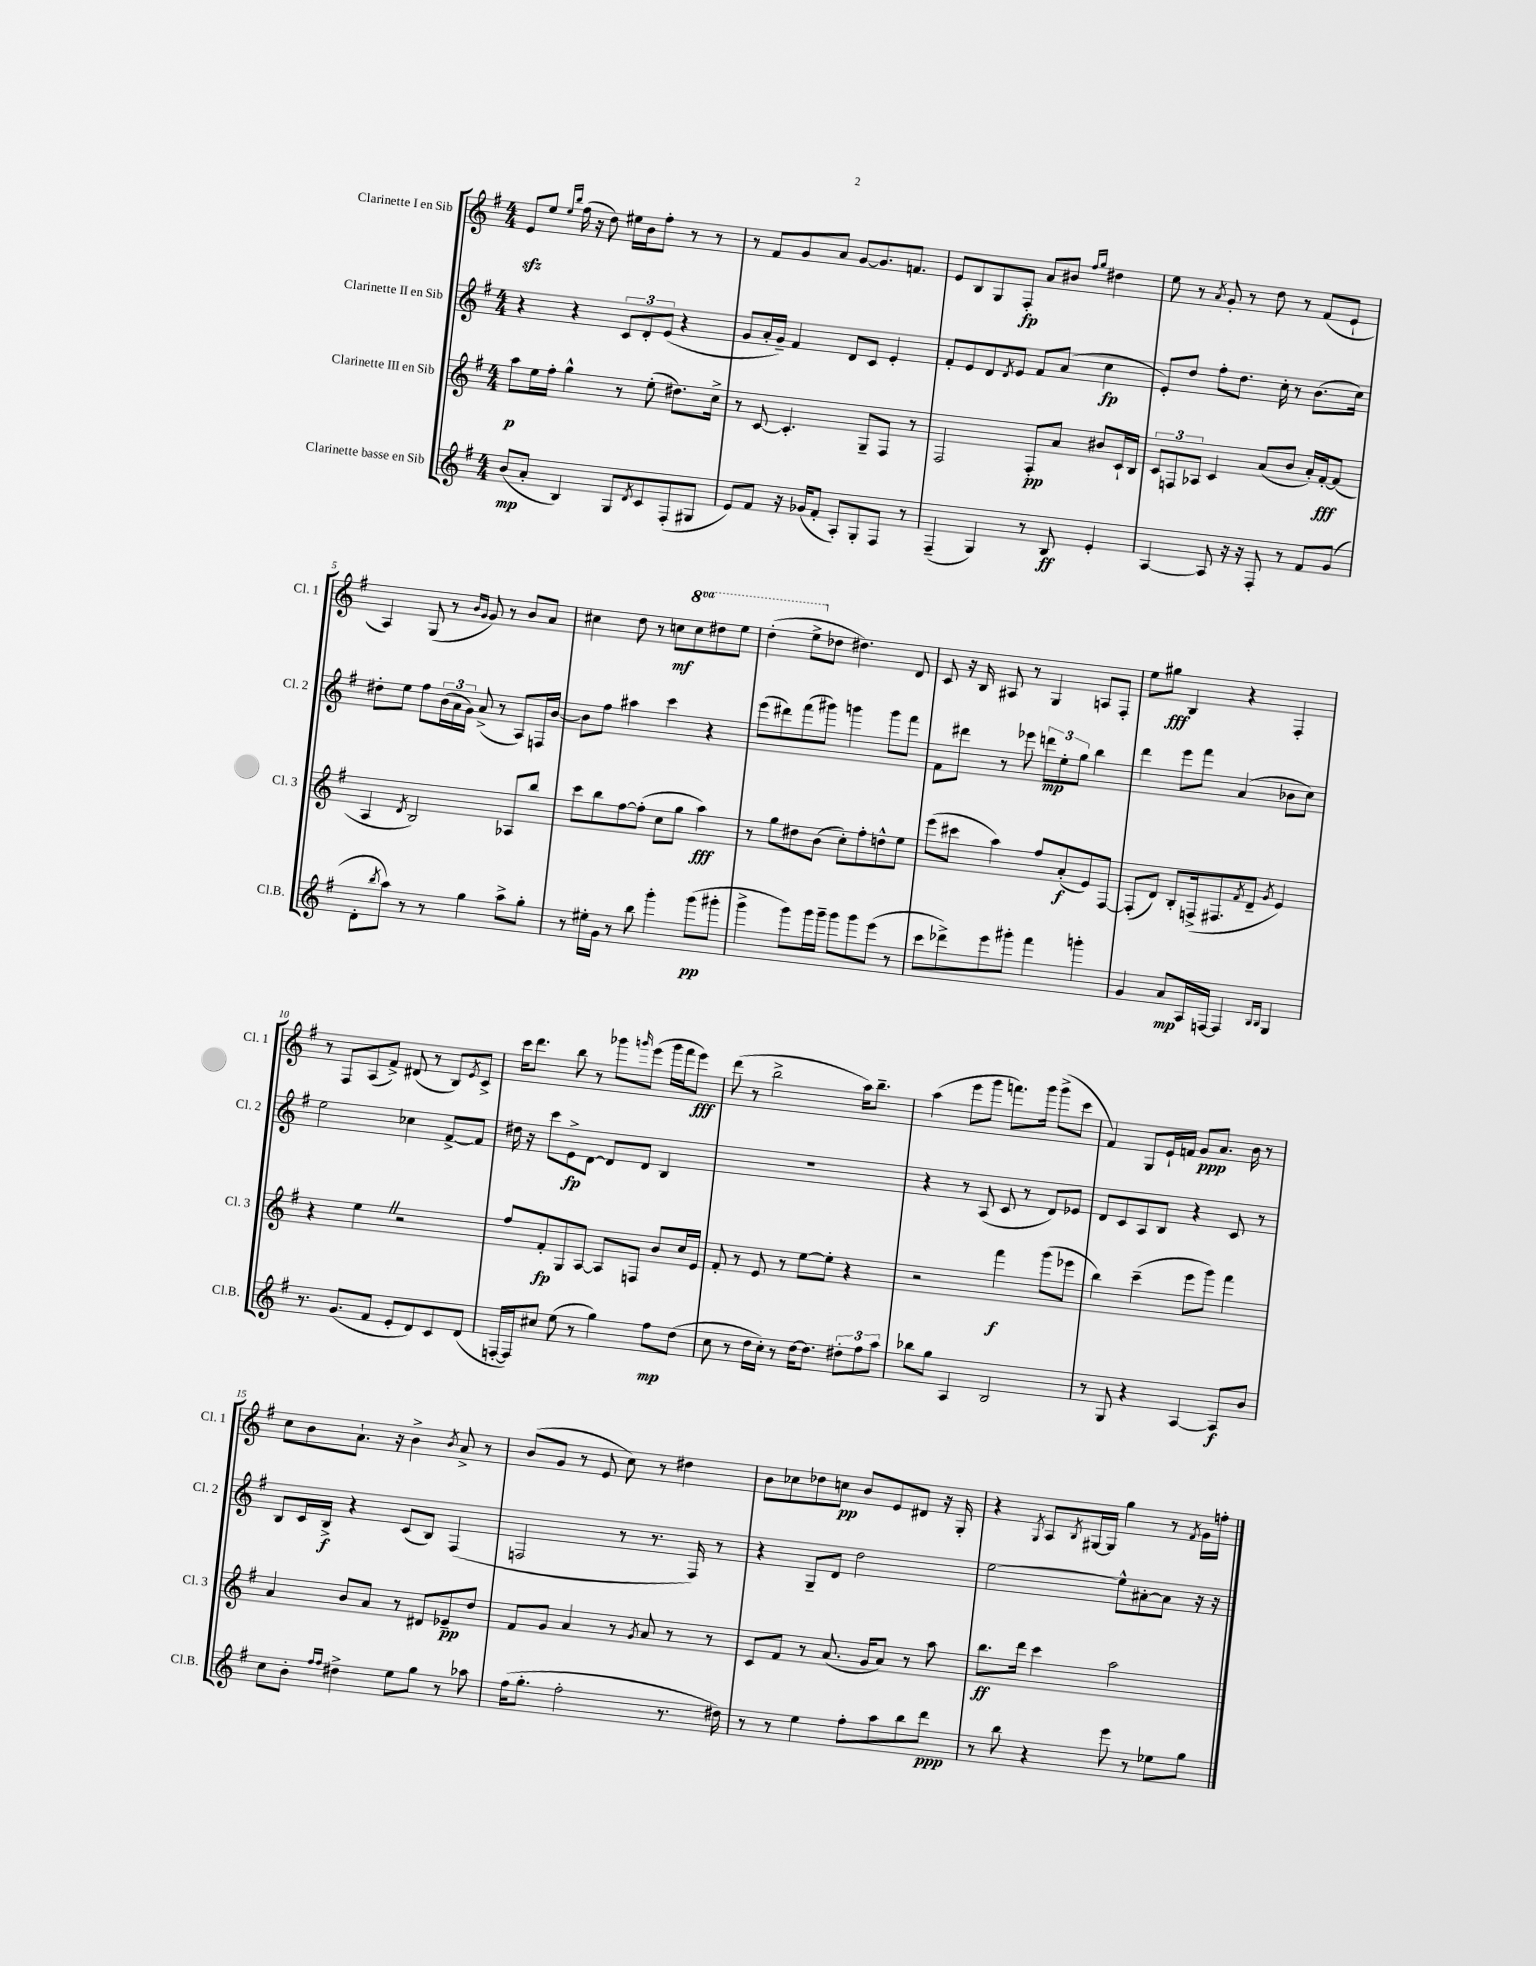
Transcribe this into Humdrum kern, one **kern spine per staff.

**kern	**dynam	**kern	**dynam	**kern	**dynam	**kern	**dynam
*part4	*part4	*part3	*part3	*part2	*part2	*part1	*part1
*staff4	*staff4	*staff3	*staff3	*staff2	*staff2	*staff1	*staff1
*I"Clarinette basse en Sib	*	*I"Clarinette III en Sib	*	*I"Clarinette II en Sib	*	*I"Clarinette I en Sib	*
*I'Cl.B.	*	*I'Cl. 3	*	*I'Cl. 2	*	*I'Cl. 1	*
*clefG2	*	*clefG2	*	*clefG2	*	*clefG2	*
*k[f#]	*	*k[f#]	*	*k[f#]	*	*k[f#]	*
*M4/4	*	*M4/4	*	*M4/4	*	*M4/4	*
=1	=1	=1	=1	=1	=1	=1	=1
(8b/L	mp	8aa\L	p	4r	.	8ezz/L	.
8a'/J	.	16ee\L	.	.	.	8ee/J	.
.	.	16ff#'\JJ	.	.	.	.	.
.	.	.	.	.	.	16qqee/LL	.
.	.	.	.	.	.	16qqbb/JJ	.
4B/)	.	4gg^^\	.	4r	.	(16ff#\	.
.	.	.	.	.	.	16r	.
.	.	.	.	.	.	8dd\)	.
8G/L	.	8r	.	12c/L	.	16ee#X\LL	.
.	.	.	.	.	.	16b\J	.
.	.	.	.	12d'/	.	.	.
8qd/	.	.	.	.	.	.	.
8c/	.	(8ee'\	.	.	.	8ff#'\J	.
.	.	.	.	(12e/J	.	.	.
(8F#'/	.	8.dd#X\L)	.	4r	.	8r	.
8G#X/J	.	.	.	.	.	8r	.
.	.	16cc^\Jk	.	.	.	.	.
=2	=2	=2	=2	=2	=2	=2	=2
8e/L)	.	8r	.	8g/L	.	8r	.
8f#/J	.	[8c/	.	16a'/L	.	8f#/L	.
.	.	.	.	16g~/JJ)	.	.	.
16r	.	4.c'/]	.	4f#/	.	8g/	.
(16g-X/KL	.	.	.	.	.	.	.
8f#'/J	.	.	.	.	.	8a/J	.
8A'/L)	.	.	.	8d/L	.	[8g/L	.
8G'/	.	8G~/L	.	8c/J	.	8.g/]	.
8F#/J	.	8F#/J	.	4e'/	.	.	.
.	.	.	.	.	.	8.fn/J	.
8r	.	8r	.	.	.	.	.
=3	=3	=3	=3	=3	=3	=3	=3
(4F#~/	.	2F#/	.	8f#'/L	.	8e/L	.
.	.	.	.	8e/	.	8B/	.
4G/)	.	.	.	8d/	.	8G/	.
.	.	.	.	8qd/	.	.	.
.	.	.	.	8e/J	.	8F#'/J	fp
8r	.	8F#'/L	pp	8f#/L	.	8a/L	.
8B/	ff	8a/J	.	(8a/J	.	8b#X/J	.
.	.	.	.	.	.	16qqff#/LL	.
.	.	.	.	.	.	16qqgg/JJ	.
4e'/	.	8b#X/L	.	4cc\	fp	4dd#X\	.
.	.	16c`/L	.	.	.	.	.
.	.	16B/JJ	.	.	.	.	.
=4	=4	=4	=4	=4	=4	=4	=4
[4A/	.	12c/L	.	8e'/L)	.	8ee\	.
.	.	12Fn/	.	.	.	.	.
.	.	.	.	8dd/J	.	8r	.
.	.	12A-X/J	.	.	.	.	.
.	.	.	.	.	.	8qa/	.
8A/]	.	4c/	.	8ff#'\L	.	8g'/	.
16r	.	.	.	8.dd\J	.	8r	.
16r	.	.	.	.	.	.	.
8F#'/	.	(8a/L	.	.	.	8dd\	.
.	.	.	.	16cc'\	.	.	.
8r	.	8b/J	.	8r	.	8r	.
8f#/L	.	16a'/LL)	.	(8.b\L	.	(8f#/L	.
.	.	[16f#'/J	fff	.	.	.	.
(8g/J	.	(8f#/J]	.	.	.	8e`/J	.
.	.	.	.	16cc\Jk)	.	.	.
!!LO:LB:g=z
=5	=5	=5	=5	=5	=5	=5	=5
8d'\L	.	4A/	.	8dd#X'\L	.	4A/)	.
8qbb/	.	.	.	.	.	.	.
8aa\J)	.	.	.	8ee\J	.	.	.
.	.	8qd/	.	.	.	.	.
8r	.	2B/)	.	8ff#\L	.	(8G/	.
8r	.	.	.	(24b\L	.	8r	.
.	.	.	.	24a\	.	.	.
.	.	.	.	24g\JJ)	.	.	.
.	.	.	.	.	.	16qqb/LL	.
.	.	.	.	.	.	16qqg/JJ	.
4gg\	.	.	.	(8a^/	.	8g/)	.
.	.	.	.	8r	.	8r	.
8aa^\L	.	8A-X/L	.	8A/L)	.	8b/L	.
8gg'\J	.	8bb/J	.	16Fn/L	.	8a/J	.
.	.	.	.	[16b/JJ	.	.	.
=6	=6	=6	=6	=6	=6	=6	=6
8r	.	8ccc\L	.	8b\L]	.	4cc#X\	.
16ee#X'\LL	.	8bb\	.	8ff#\J	.	.	.
16g\JJ	.	.	.	.	.	.	.
8r	.	[8ff#\	.	4aa#X\	.	8dd\	.
8bb\	.	(8ff#'\J]	.	.	.	8r	.
4ggg'\	.	8cc\L	.	4ccc\	.	8ccn\L	mf
*	*	*	*	*	*	*8va	*
.	.	8gg\J	.	.	.	8ccc\	.
(8ggg\L	pp	4aa\)	fff	4r	.	8ddd#X\	.
8ggg#X'\J	.	.	.	.	.	8eee\J	.
=7	=7	=7	=7	=7	=7	=7	=7
4ggg^\	.	8r	.	(8eee\L	.	(4ddd'\	.
.	.	8gg\L	.	8ddd#X\)	.	.	.
8ggg\L)	.	8dd#X\	.	(8fff#\	.	8eee^\L	.
*	*	*	*	*	*	*X8va	*
16ggg\L	.	(8b\J	.	8ggg#X\J)	.	8dd-X\J	.
16ggg~\JJ	.	.	.	.	.	.	.
8ggg\L	.	8cc'\L)	.	4gggn\	.	4.dd#X\)	.
8ggg\	.	8ff#'\	.	.	.	.	.
(8eee\J	.	8ddn^^\	.	8ggg\L	.	.	.
8r	.	8ee\J	.	8fff#\J	.	8d/	.
=8	=8	=8	=8	=8	=8	=8	=8
8ccc\L	.	(8eee\L	.	8f#\L	.	8c/	.
8ddd-X^\)	.	8ccc#X\J	.	8ddd#X\J	.	16r	.
.	.	.	.	.	.	16B/	.
8eee\	.	4aa\)	.	8r	.	8A#X/	.
8ggg#X'\J	.	.	.	8eee-X\	.	8r	.
4fff#\	.	8ff#/L	.	12dddn\L	mp	4G/	.
.	.	.	.	12ee'\	.	.	.
.	.	(8a'/	f	.	.	.	.
.	.	.	.	12gg\J	.	.	.
4gggn'\	.	8e/)	.	4bb\	.	8An/L	.
.	.	[8F#/J	.	.	.	8F#'/J	.
=9	=9	=9	=9	=9	=9	=9	=9
4g/	.	(8F#'/L]	.	4ddd\	.	8ee\L	.
.	.	8d/J)	.	.	.	8gg#X\J	fff
8a/L	mp	8B'/L	.	8eee\L	.	4B/	.
16A/L	.	(16Fn^/k	.	8fff#\J	.	.	.
[16Fn/JJ	.	8.F#X/	.	.	.	.	.
4F/]	.	.	.	(4a/	.	4r	.
.	.	8qf#/	.	.	.	.	.
.	.	8d~/J	.	.	.	.	.
16qqB/LL	.	.	.	.	.	.	.
16qqB/JJ	.	8qg/	.	.	.	.	.
4G/	.	4e/)	.	8b-X\L	.	4F#'/	.
.	.	.	.	8cc\J)	.	.	.
!!LO:LB:g=z
=10	=10	=10	=10	=10	=10	=10	=10
8.r	.	4r	.	2ee\	.	8r	.
.	.	.	.	.	.	8F#/L	.
(8.g/L	.	.	.	.	.	.	.
.	.	4eeZ\	.	.	.	(8A/	.
8f#/J	.	.	.	.	.	8f#^/J)	.
8e'/L	.	2r	.	4cc-X\	.	(8d#X/	.
8d/)	.	.	.	.	.	8r	.
8c/	.	.	.	[8f#^/L	.	8B/L)	.
.	.	.	.	.	.	8qe/	.
(8d/J	.	.	.	8f#/J]	.	8c^/J	.
=11	=11	=11	=11	=11	=11	=11	=11
[16Fn'/LL	.	8ff#/L	.	16dd#X\	.	16ccc\KL	.
16F/J])	.	.	.	16r	.	8.ddd\J	.
8cc#X/J	.	8f#'/	fp	8ccc\L	.	.	.
(8ee\	.	8G/	.	8e^\	fp	8bb\	.
8r	.	[8A/J	.	[8d\J	.	8r	.
4gg\)	.	8A/L]	.	8d/L]	.	8ggg-X\L	.
.	.	.	.	.	.	16qqgggn/	.
.	.	8Fn/J	.	8d/J	.	(8eee\J	.
8ff#\L	mp	8b/L	.	4B/	.	16ggg\LL	.
.	.	.	.	.	.	16fff#\J	.
(8dd\J	.	16cc/L	.	.	.	8eee\J)	fff
.	.	16e/JJ	.	.	.	.	.
=12	=12	=12	=12	=12	=12	=12	=12
8cc\	.	8f#'/	.	1r	.	(8ddd\	.
8r	.	8r	.	.	.	8r	.
16dd\LL	.	8e/	.	.	.	2bb^\	.
16cc'\JJ)	.	.	.	.	.	.	.
8r	.	8r	.	.	.	.	.
[16dd\KL	.	[8ee\L	.	.	.	.	.
8.dd\J]	.	.	.	.	.	.	.
.	.	8ee'\J]	.	.	.	.	.
12dd#X'\L	.	4r	.	.	.	16aa\KL)	.
.	.	.	.	.	.	8.bb~\J	.
12ff#\	.	.	.	.	.	.	.
12aa\J	.	.	.	.	.	.	.
=13	=13	=13	=13	=13	=13	=13	=13
8bb-X\L	.	2r	.	4r	.	(4aa\	.
8gg\J	.	.	.	.	.	.	.
4A/	.	.	.	8r	.	8eee\L	.
.	.	.	.	(8A/	.	8ggg\J	.
2B/	.	4fff#\	f	8c/	.	8.fffn\L)	.
.	.	.	.	8r	.	.	.
.	.	.	.	.	.	16ggg\Jk	.
.	.	(8ggg\L	.	8d/L)	.	(8ggg^\L	.
.	.	8eee-X\J	.	8e-X/J	.	8ccc\J	.
=14	=14	=14	=14	=14	=14	=14	=14
8r	.	4bb\)	.	8d/L	.	4f#/)	.
8G/	.	.	.	8c/	.	.	.
4r	.	(4ccc~\	.	8A/	.	8G/L	.
.	.	.	.	8B/J	.	16e`/L	.
.	.	.	.	.	.	16fn/JJ	.
[4A/	.	8eee\L	.	4r	.	8g/L	ppp
.	.	8ggg\J)	.	.	.	8.a/J	.
8A/L]	f	4fff#\	.	8c/	.	.	.
.	.	.	.	.	.	16b\	.
8b/J	.	.	.	8r	.	8r	.
!!LO:LB:g=z
=15	=15	=15	=15	=15	=15	=15	=15
8cc\L	.	4a/	.	8B/L	.	8cc\L	.
8b'\J	.	.	.	16c/L	.	8b\	.
.	.	.	.	16B^/JJ	f	.	.
16qqff#/LL	.	.	.	.	.	.	.
16qqff#/JJ	.	.	.	.	.	.	.
4dd#X^\	.	8b/L	.	4r	.	8.a`\J	.
.	.	8a/J	.	.	.	.	.
.	.	.	.	.	.	16r	.
8ee\L	.	8r	.	(8c/L	.	4b^\	.
8gg\J	.	8d#X/L	.	8B/J)	.	.	.
.	.	.	.	.	.	8qb/	.
8r	.	8e-X~/	pp	(4F#/	.	8a^/	.
8aa-X\	.	8dd/J	.	.	.	8r	.
=16	=16	=16	=16	=16	=16	=16	=16
(16ff#\KL	.	8f#/L	.	2Fn/	.	(8b/L	.
8.gg'\J	.	.	.	.	.	.	.
.	.	8g/J	.	.	.	8g/J	.
2ff#'\	.	4a/	.	.	.	8r	.
.	.	.	.	.	.	8e/	.
.	.	8r	.	8r	.	8cc\)	.
.	.	8qg/	.	.	.	.	.
.	.	8a/	.	8.r	.	8r	.
8.r	.	8r	.	.	.	4dd#X\	.
.	.	.	.	16F/)	.	.	.
.	.	8r	.	8r	.	.	.
16dd#X\)	.	.	.	.	.	.	.
=17	=17	=17	=17	=17	=17	=17	=17
8r	.	8c/L	.	4r	.	8b\L	.
8r	.	8f#/J	.	.	.	8cc-X\	.
4ee\	.	8r	.	8G~/L	.	8dd-X\	.
.	.	(8.a/	.	8d/J	.	8ccn\J	pp
8ff#'\L	.	.	.	2dd\	.	8b/L	.
.	.	16g/KL	.	.	.	.	.
8aa\	.	8a/J)	.	.	.	8e/	.
8bb\	.	8r	.	.	.	8d#X/J	.
8ddd\J	ppp	8aa\	.	.	.	16r	.
.	.	.	.	.	.	16G'/	.
=18	=18	=18	=18	=18	=18	=18	=18
8r	.	8.bb\L	ff	[2ee\	.	4r	.
8bb\	.	.	.	.	.	.	.
.	.	16ddd\Jk	.	.	.	.	.
.	.	.	.	.	.	8qG/	.
4r	.	4ccc\	.	.	.	8A/L	.
.	.	.	.	.	.	8qB/	.
.	.	.	.	.	.	[16G#X/L	.
.	.	.	.	.	.	16G#/JJ]	.
8eee\	.	2aa\	.	8ee^^\L]	.	4gg\	.
8r	.	.	.	[8a#X'\	.	.	.
8ee-X\L	.	.	.	8a#\J]	.	8r	.
.	.	.	.	.	.	8qf#/	.
8gg\J	.	.	.	16r	.	16g\LL	.
.	.	.	.	16r	.	16ffn'\JJ	.
==	==	==	==	==	==	==	==
*-	*-	*-	*-	*-	*-	*-	*-
